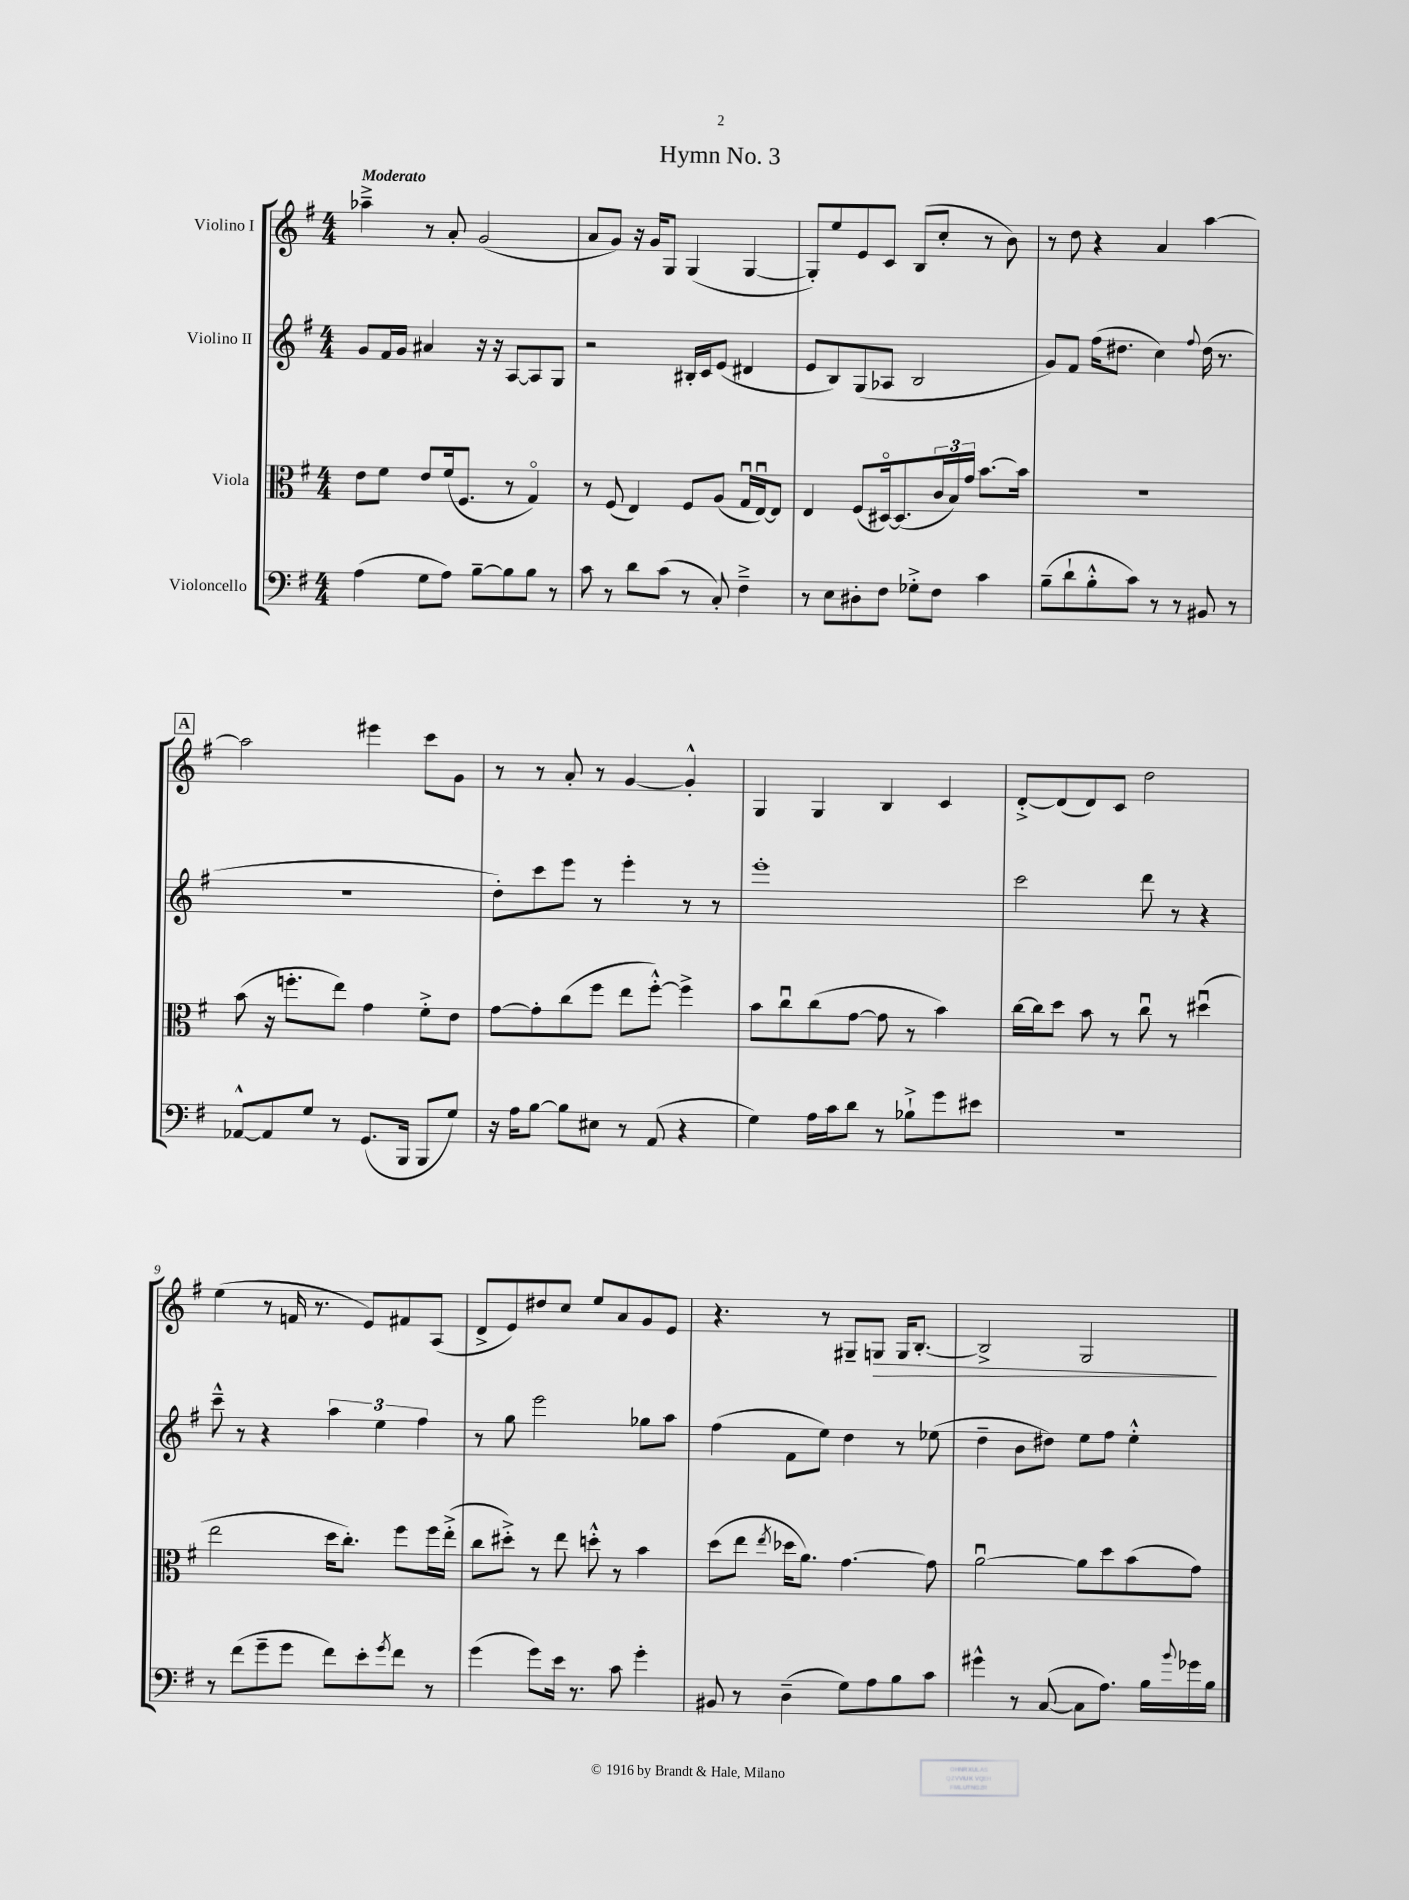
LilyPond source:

\header { title = "Hymn No. 3" }
<<
\new StaffGroup <<
\new Staff = "s0" \with { instrumentName = "Violino I" } {
    \clef treble \key g \major \numericTimeSignature \time 4/4 \tempo "Moderato"
    aes''4---> r8 a'8-. g'2( |
    a'8 g'8) r16 g'16 g8 g4( g4~ |
    g8-.) e''8 e'8 c'8 b8( c''8-. r8 b'8) |
    r8 d''8 r4 a'4 a''4~ |
    \mark \markup { \box "A" } a''2 eis'''4 c'''8 g'8 |
    r8 r8 a'8-. r8 g'4~ g'4-.-^ |
    g4 g4 b4 c'4 |
    d'8~-.-> d'8( d'8) c'8 d''2 |
    e''4( r8 f'16 r8. e'8) fis'8 a8( |
    d'8-> e'8) dis''8 c''8 e''8 a'8 g'8 e'8 |
    r4. r8 gis8-- g8\> g16 b8.~-. |
    b2-> g2\! \bar "|." |
}
\new Staff = "s1" \with { instrumentName = "Violino II" } {
    \clef treble \key g \major \numericTimeSignature \time 4/4
    g'8 fis'16 g'16 ais'4 r16 r16 a8~ a8 g8 |
    r2 bis16-. c'16 e'8( dis'4 |
    e'8 b8) g8( aes8 b2 |
    g'8) fis'8 fis''16( dis''8. c''4) \appoggiatura { fis''8 } dis''16( r8. |
    \mark \markup { \box "A" } R1 |
    d''8-.) c'''8 e'''8 r8 e'''4-. r8 r8 |
    e'''1-. |
    c'''2 d'''8 r8 r4 |
    c'''8---^ r8 r4 \tuplet 3/2 { a''4 e''4 fis''4 } |
    r8 g''8 e'''2 ges''8 a''8 |
    fis''4( fis'8 e''8) d''4 r8 ees''8( |
    d''4-- b'8 dis''8) e''8 fis''8 e''4-.-^ \bar "|." |
}
\new Staff = "s2" \with { instrumentName = "Viola" } {
    \clef alto \key g \major \numericTimeSignature \time 4/4
    e'8 fis'8 e'8 fis'16( fis8. r8 g4\flageolet) |
    r8 fis8( e4) fis8 a8( g16\downbow e16~\downbow) e8 |
    e4 fis8( dis16~\flageolet) dis8.( \tuplet 3/2 { c'16 b16) g'16 } b'8.~ b'16 |
    r1 |
    \mark \markup { \box "A" } b'8( r16 f''8.-. e''8) g'4 fis'8-.-> e'8 |
    g'8~ g'8-. c''8( fis''8 e''8 fis''8~-.-^) fis''4-> |
    b'8 c''8\downbow c''8( g'8~ g'8 r8 b'4) |
    c''16~ c''16 d''8 b'8 r8 c''8\downbow r8 dis''4\downbow( |
    e''2 d''16 c''8.-.) fis''8 fis''16 e''16-.->( |
    c''8 dis''8-.->) r8 e''8 d''8-.-^ r8 b'4 |
    d''8( e''8 \acciaccatura { e''8 } des''16 a'8.) g'4.~ g'8 |
    a'2~\downbow a'8 d''8 b'8( g'8) \bar "|." |
}
\new Staff = "s3" \with { instrumentName = "Violoncello" } {
    \clef bass \key g \major \numericTimeSignature \time 4/4
    a4( g8 a8) b8~-- b8 b8 r8 |
    c'8 r8 d'8 c'8( r8 c8-.) fis4---> |
    r8 e8 dis8-. fis8 ges8-.-> fis8 c'4 |
    b8--( d'8-! b8-.-^ c'8) r8 r8 bis,8 r8 |
    \mark \markup { \box "A" } aes,8~-^ aes,8 g8 r8 g,8.( b,,16 b,,8 g8) |
    r16 a16 b8~ b8 eis8 r8 a,8( r4 |
    g4) a16 c'16 d'8 r8 bes8-!-> g'8 eis'8 |
    R1 |
    r8 fis'8( g'8-- g'8 fis'8) e'8-. \acciaccatura { g'8 } fis'8 r8 |
    g'4( g'8) e'16 r8. c'8 g'4-. |
    bis,8 r8 d4--( g8) a8 b8 c'8 |
    gis'4-^ r8 c8~( c8 a8.) b16 \appoggiatura { b'8 } ges'16 b16 \bar "|." |
}
>>
>>
